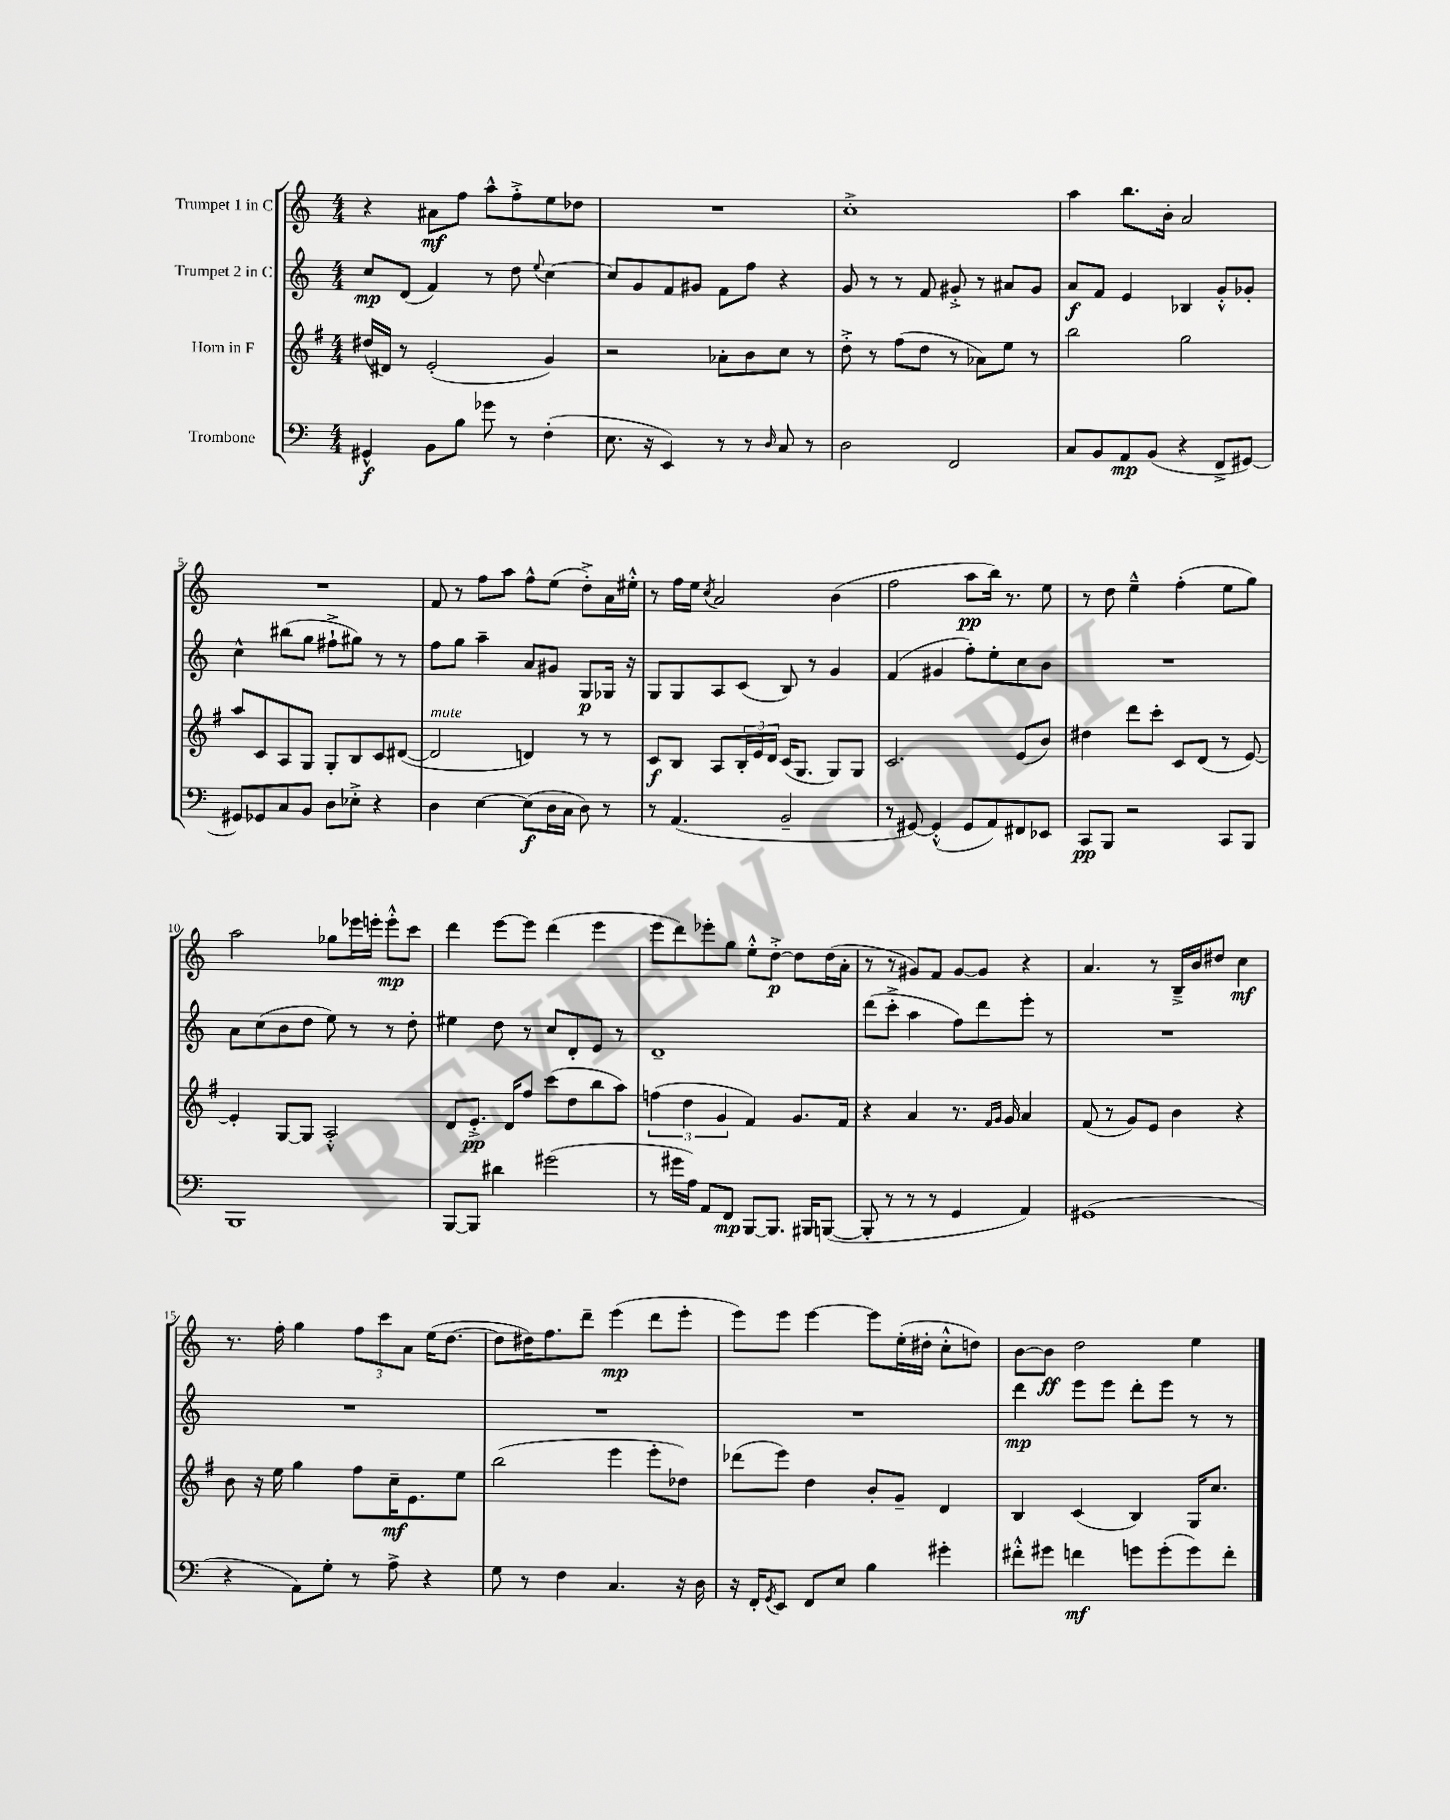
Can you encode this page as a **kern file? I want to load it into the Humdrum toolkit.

**kern	**dynam	**kern	**dynam	**kern	**dynam	**kern	**dynam
*part4	*part4	*part3	*part3	*part2	*part2	*part1	*part1
*staff4	*staff4	*staff3	*staff3	*staff2	*staff2	*staff1	*staff1
*I"Trombone	*	*I"Horn in F	*	*I"Trumpet 2 in C	*	*I"Trumpet 1 in C	*
*clefF4	*	*clefG2	*	*clefG2	*	*clefG2	*
*k[]	*	*k[f#]	*	*k[]	*	*k[]	*
*M4/4	*	*M4/4	*	*M4/4	*	*M4/4	*
=1	=1	=1	=1	=1	=1	=1	=1
4GG#X^^/	f	(16dd#X/LL	.	8cc/L	mp	4r	.
.	.	16d#X/JJ)	.	.	.	.	.
.	.	8r	.	(8d/J	.	.	.
8BB\L	.	(2e'/	.	4f/)	.	8a#X\L	mf
8B\J	.	.	.	.	.	8ff\J	.
8g-X\	.	.	.	8r	.	8aa^^\L	.
8r	.	.	.	8dd\	.	8ff'^\	.
.	.	.	.	8qqee/	.	.	.
(4F'\	.	4g/)	.	[4cc\	.	8ee\	.
.	.	.	.	.	.	8dd-X\J	.
=2	=2	=2	=2	=2	=2	=2	=2
8.E\	.	2r	.	8cc/L]	.	1r	.
.	.	.	.	8g/	.	.	.
16r	.	.	.	.	.	.	.
4EE/)	.	.	.	8f/	.	.	.
.	.	.	.	8g#X/J	.	.	.
8r	.	8a-X'\L	.	8f\L	.	.	.
8r	.	8b\	.	8ff\J	.	.	.
16qqD/	.	.	.	.	.	.	.
8C/	.	8cc\J	.	4r	.	.	.
8r	.	8r	.	.	.	.	.
=3	=3	=3	=3	=3	=3	=3	=3
2D\	.	8dd'^\	.	8g/	.	1cc'^	.
.	.	8r	.	8r	.	.	.
.	.	(8ff#\L	.	8r	.	.	.
.	.	8dd\J	.	8f/	.	.	.
2FF/	.	8r	.	8g#X'^/	.	.	.
.	.	8a-X\L)	.	8r	.	.	.
.	.	8ee\J	.	8a#X/L	.	.	.
.	.	8r	.	8g#/J	.	.	.
=4	=4	=4	=4	=4	=4	=4	=4
8C/L	.	2bb\	.	8a/L	f	4aa\	.
8BB/	.	.	.	8f/J	.	.	.
8AA/	mp	.	.	4e/	.	8.bb\L	.
(8BB/J	.	.	.	.	.	.	.
.	.	.	.	.	.	16b'\Jk	.
4r	.	2gg\	.	4B-X/	.	2a/	.
8FF^/L	.	.	.	8g'^^/L	.	.	.
[8GG#X/J)	.	.	.	8g-X'/J	.	.	.
!!LO:LB:g=z
=5	=5	=5	=5	=5	=5	=5	=5
8GG#X/L]	.	8aa/L	.	4cc^^\	.	1r	.
8GG-X/	.	8c/	.	.	.	.	.
8C/	.	8A/	.	(8bb#X\L	.	.	.
8BB/J	.	8G/J	.	8gg\J	.	.	.
8D\L	.	8G'/L	.	8ff#X`^\L	.	.	.
8E-X'^\J	.	8B/	.	8gg#X\J)	.	.	.
4r	.	8c/	.	8r	.	.	.
.	.	([8d#X/J	.	8r	.	.	.
=6	=6	=6	=6	=6	=6	=6	=6
!	!	!LO:TX:a:i:t=mute	!	!	!	!	!
4D\	.	2d#/]	.	8ff\L	.	8f/	.
.	.	.	.	8gg\J	.	8r	.
[4E\	.	.	.	4aa~\	.	8ff\L	.
.	.	.	.	.	.	8aa\J	.
(8E\L]	f	4dn/)	.	8a/L	.	8ff^^\L	.
16D\L	.	.	.	8g#X/J	.	(8ee\J	.
16C\JJ	.	.	.	.	.	.	.
8D\)	.	8r	.	8G/L	p	8dd'^\L)	.
8r	.	8r	.	16G-X/Jk	.	16a\L	.
.	.	.	.	16r	.	16ee#X'^^\JJ	.
=7	=7	=7	=7	=7	=7	=7	=7
8r	.	8c/L	f	8G/L	.	8r	.
(4.AA/	.	8B/J	.	8G/	.	16ff\LL	.
.	.	.	.	.	.	16ee\JJ	.
.	.	.	.	.	.	8qcc/	.
.	.	8A/L	.	8A/	.	2a/	.
.	.	24B'/L	.	(8c/J	.	.	.
.	.	24e/	.	.	.	.	.
.	.	24d/JJ	.	.	.	.	.
2BB~/	.	(16c/KL	.	8B/)	.	.	.
.	.	8.G/J	.	.	.	.	.
.	.	.	.	8r	.	.	.
.	.	8G/L)	.	4g/	.	(4b\	.
.	.	8G/J	.	.	.	.	.
=8	=8	=8	=8	=8	=8	=8	=8
8r	.	2.c/	.	(4f/	.	2ff\	.
[8GG#X/)	.	.	.	.	.	.	.
(4GG#'^^/]	.	.	.	4g#X/	.	.	.
8GG#/L	.	.	.	8ff'\L)	.	8aa\L	pp
8AA/)	.	.	.	8ee'\	.	16bb\Jk)	.
.	.	.	.	.	.	8.r	.
8FF#X/	.	(8e/L	.	8cc\	.	.	.
8EE-X/J	.	8b/J)	.	8b\J	.	8ee\	.
=9	=9	=9	=9	=9	=9	=9	=9
8CC/L	pp	4dd#X\	.	1r	.	8r	.
8BBB/J	.	.	.	.	.	8dd\	.
2r	.	8ddd\L	.	.	.	4ee~^^\	.
.	.	8ccc'\J	.	.	.	.	.
.	.	8c/L	.	.	.	(4ff'\	.
.	.	(8d/J	.	.	.	.	.
8CC/L	.	8r	.	.	.	8ee\L	.
8BBB/J	.	[8e/)	.	.	.	8gg\J)	.
!!LO:LB:g=z
=10	=10	=10	=10	=10	=10	=10	=10
1BBB	.	4e'/]	.	8a\L	.	2aa\	.
.	.	.	.	(8cc\	.	.	.
.	.	[8G/L	.	8b\	.	.	.
.	.	8G/J]	.	8dd\J	.	.	.
.	.	2A'^^/	.	8ee\)	.	8gg-X\L	.
.	.	.	.	8r	.	16eee-X\L	.
.	.	.	.	.	.	16eeen'\JJ	.
.	.	.	.	8r	.	8eee'^^\L	mp
.	.	.	.	8dd'\	.	8ccc\J	.
=11	=11	=11	=11	=11	=11	=11	=11
[8BBB/L	.	8d/L	.	4ee#X\	.	4ddd\	.
8BBB/J]	.	8.e'^/J	pp	.	.	.	.
4d#X\	.	.	.	8dd\	.	[8eee\L	.
.	.	16d/KL	.	.	.	.	.
.	.	8ff#/J	.	8r	.	8eee\J]	.
(2g#X\	.	(8ccc\L	.	8cc/L	.	(4ddd\	.
.	.	8dd\	.	8d'/	.	.	.
.	.	8bb\	.	8e/J	.	4eee\	.
.	.	8aa\J)	.	8r	.	.	.
=12	=12	=12	=12	=12	=12	=12	=12
8r	.	(6ffn\	.	1d~	.	8eee\L	.
16g#X\LL	.	.	.	.	.	8ddd\)	.
.	.	6dd\	.	.	.	.	.
16A\JJ)	.	.	.	.	.	.	.
8AA/L	.	.	.	.	.	8eee-X'\	.
.	.	6g/	.	.	.	.	.
8FF/J	mp	.	.	.	.	8gg\J	.
[8BBB/L	.	4f#/)	.	.	.	8ee'^^\L	.
8.BBB/J]	.	.	.	.	.	[8dd'^\J	p
.	.	8.g/L	.	.	.	8dd\L]	.
16BBB#X/KL	.	.	.	.	.	.	.
([8BBBn/J	.	.	.	.	.	(16dd\L	.
.	.	16f#/Jk	.	.	.	16a'\JJ	.
=13	=13	=13	=13	=13	=13	=13	=13
8BBB'/]	.	4r	.	(8ddd\L	.	8r	.
8r	.	.	.	8ccc'^\J	.	8r	.
8r	.	4a/	.	4aa\	.	8g#X/L)	.
8r	.	.	.	.	.	8f/J	.
4GG/	.	8.r	.	8ff\L)	.	[8g#/L	.
.	.	.	.	8ddd\	.	8g#/J]	.
.	.	16qqf#/LL	.	.	.	.	.
.	.	16qqg/JJ	.	.	.	.	.
.	.	16g/	.	.	.	.	.
4AA/)	.	4a/	.	8eee'\J	.	4r	.
.	.	.	.	8r	.	.	.
=14	=14	=14	=14	=14	=14	=14	=14
(1GG#X	.	(8f#/	.	1r	.	4.a/	.
.	.	8r	.	.	.	.	.
.	.	8g/L)	.	.	.	.	.
.	.	8e/J	.	.	.	8r	.
.	.	4b\	.	.	.	16B~^/LL	.
.	.	.	.	.	.	16b/J	.
.	.	.	.	.	.	8dd#X/J	.
.	.	4r	.	.	.	4cc\	mf
!!LO:LB:g=z
=15	=15	=15	=15	=15	=15	=15	=15
4r	.	8b\	.	1r	.	8.r	.
.	.	16r	.	.	.	.	.
.	.	16ee\	.	.	.	16ff'\	.
8AA\L)	.	4gg\	.	.	.	4gg\	.
8G'\J	.	.	.	.	.	.	.
8r	.	8ff#\L	.	.	.	12ff\L	.
.	.	.	.	.	.	12ccc\	.
8A^\	.	16cc~\K	mf	.	.	.	.
.	.	.	.	.	.	12a\J	.
.	.	8.e\	.	.	.	.	.
4r	.	.	.	.	.	(16ee\KL	.
.	.	.	.	.	.	[8.dd\J	.
.	.	8ee\J	.	.	.	.	.
=16	=16	=16	=16	=16	=16	=16	=16
8G\	.	(2bb\	.	1r	.	8dd\L]	.
8r	.	.	.	.	.	16dd#X\K)	.
.	.	.	.	.	.	8.ff\	.
4F\	.	.	.	.	.	.	.
.	.	.	.	.	.	8ddd~\J	.
4.C/	.	4eee\	.	.	.	(4eee\	mp
.	.	8eee'\L	.	.	.	8ddd\L	.
16r	.	8dd-X\J)	.	.	.	8eee'\J	.
16D\	.	.	.	.	.	.	.
=17	=17	=17	=17	=17	=17	=17	=17
16r	.	(8ddd-X\L	.	1r	.	8eee\L)	.
16FF'/KL	.	.	.	.	.	.	.
8qGG/	.	.	.	.	.	.	.
8EE/J	.	8eee\J)	.	.	.	8eee\J	.
8FF/L	.	4dd\	.	.	.	[4eee\	.
8E/J	.	.	.	.	.	.	.
4B\	.	8b'/L	.	.	.	8eee\L]	.
.	.	8g~/J	.	.	.	(16ee'\L	.
.	.	.	.	.	.	16dd#X'\JJ	.
4g#X'\	.	4d/	.	.	.	8cc'^^\L	.
.	.	.	.	.	.	8ddn\J)	.
=18	=18	=18	=18	=18	=18	=18	=18
8f#X'^^\L	.	4B/	.	4ddd\	mp	[8b\L	.
8g#X\J	.	.	.	.	.	8b\J]	ff
4fn\	mf	(4c/	.	8eee\L	.	2dd\	.
.	.	.	.	8eee\J	.	.	.
8gn\L	.	4B/)	.	8ddd'\L	.	.	.
(8g'\	.	.	.	8eee\J	.	.	.
8g\)	.	16G/KL	.	8r	.	4ee\	.
.	.	8.cc/J	.	.	.	.	.
8f'\J	.	.	.	8r	.	.	.
==	==	==	==	==	==	==	==
*-	*-	*-	*-	*-	*-	*-	*-
